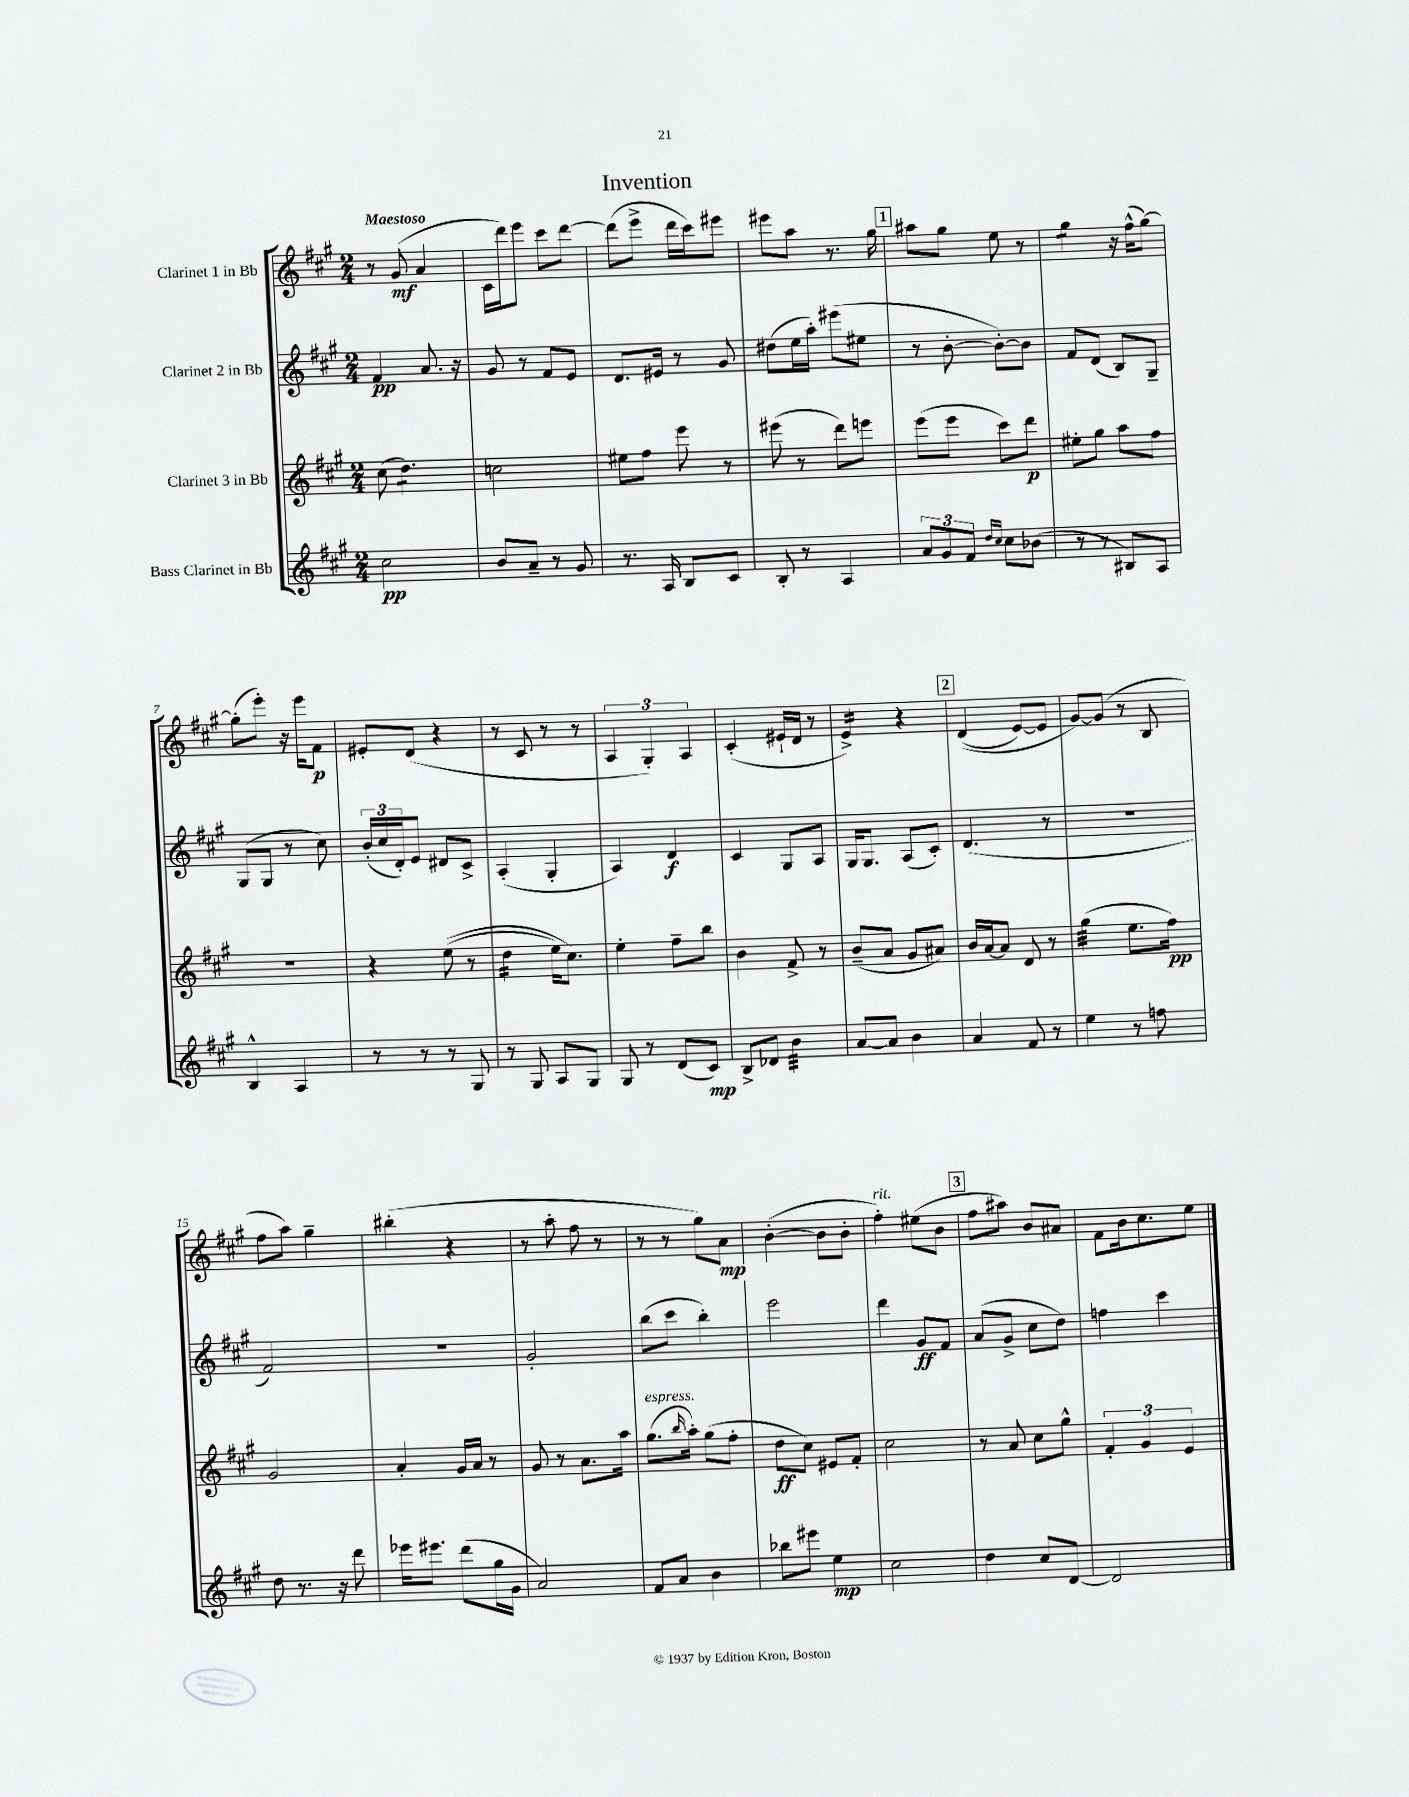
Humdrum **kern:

**kern	**kern	**kern	**kern
*staff4	*staff3	*staff2	*staff1
*clefG2	*clefG2	*clefG2	*clefG2
*k[f#c#g#]	*k[f#c#g#]	*k[f#c#g#]	*k[f#c#g#]
*M2/4	*M2/4	*M2/4	*M2/4
2cc#	(8cc#	4f#	8r
.	4.dd)	.	(8g#
.	.	8.a	4a
.	.	16r	.
=	=	=	=
8b	2cc	8g#	16c#
.	.	.	16ddd)
8a~	.	8r	8eee
8r	.	8f#	8ccc#
8g#	.	8e	[8ddd
=	=	=	=
8.r	8ee#	8.d	(8ddd]
.	8ff#	.	8eee^
16A	.	16e#	.
8B	8eee	8r	16ddd
.	.	.	16ccc#)
8c#	8r	8g#	8eee#
=	=	=	=
8B'	(8eee#	(8dd#	8eee#
8r	8r	16ee	8aa
.	.	16aa')	.
4A	8ddd)	(8eee#	8.r
.	8eee	8ee#	.
.	.	.	16gg#
=	=	=	=
12a	(8eee	8r	8aa#
12g#	.	.	.
.	8eee	[8b'	8gg#
12f#	.	.	.
16qqdd	.	.	.
16qqcc#	.	.	.
8cc#	8ccc#)	8b'_)	8ee
(8b-	8ddd	8b]	8r
=	=	=	=
8r	8ee#'	8f#	4gg#
8r	8gg#	(8d	.
8B#)	8aa	8B)	16r
.	.	.	(16ff#^^
8A	8ff#	8G#~	[8gg#)
=	=	=	=
4B^^	2r	(8G#	(8gg#']
.	.	8G#	8eee')
4A	.	8r	16r
.	.	.	16eee
.	.	8cc#)	8f#
=	=	=	=
8r	4r	(24b'	8e#'
.	.	24cc#	.
.	.	24d')	.
8r	.	8e	(8d
8r	&((8ee	8d#	4r
8G#	8r	8c#^	.
=	=	=	=
8r	4dd	(4A'	8r
8G#	.	.	8c#
8A	16ee)	4G#'	8r
.	8.cc#&)	.	.
8G#	.	.	8r
=	=	=	=
8G#	4ee'	4A)	6A
8r	.	.	.
.	.	.	6G#')
(8d	8ff#~	4d	.
.	.	.	6A
8c#)	8bb	.	.
=	=	=	=
8B^	4b	4c#	(4c#'
8d-	.	.	.
4b	8f#^	8G#	16e#`
.	.	.	16d
.	8r	8A	8r
=	=	=	=
[8a	(8b~	16G#	4e^)
.	.	8.G#	.
8a]	8a	.	.
4b	8g#	(8A	4r
.	8a#)	8c#')	.
=	=	=	=
4a	16b	(4.d	&((4d
.	[16a	.	.
.	8a]	.	.
8f#	8d	.	[8e)
8r	8r	8r	8e]
=	=	=	=
4ee	(4gg#	2r	[8g#&)
.	.	.	(8g#]
8r	8.ee	.	8r
8ff	.	.	8B
.	16ff#)	.	.
=	=	=	=
8dd	2g#	2f#)	8ff#
8.r	.	.	8aa)
.	.	.	4gg#~
16r	.	.	.
8ddd	.	.	.
=	=	=	=
16eee-	4a'	2r	(4bb#'
8.eee#	.	.	.
(8ddd	16g#	.	4r
.	16a	.	.
16gg#	8r	.	.
16g#	.	.	.
=	=	=	=
2a)	8g#	2g#'	8r
.	8r	.	8aa'
.	8.a	.	8ff#
.	.	.	8r
.	16aa	.	.
=	=	=	=
8f#	(8.gg#	(8bb	8r
8a	.	8ccc#	8r
.	16qqbb	.	.
.	16aa')	.	.
4b	(8gg#	4bb')	8gg#)
.	8ff#'	.	8a
=	=	=	=
8bb-	8dd	2eee	([4b'
8eee#	8cc#)	.	.
4ee	8e#	.	8b]
.	8f#'	.	8b'
=	=	=	=
2cc#	2cc#	4ddd	4ff#')
.	.	8g#	(8ee#
.	.	8f#	8b
=	=	=	=
4dd	8r	(8a	8ff#
.	8a	8g#^	8aa#)
8cc#	8cc#	8cc#	8b
[8d	8gg#^^	8dd)	8a#
=	=	=	=
2d]	6f#'	4ff	8f#
.	.	.	16b
.	6g#	.	.
.	.	.	8.cc#
.	.	4ccc#	.
.	6e	.	.
.	.	.	8ee
==	==	==	==
*-	*-	*-	*-
